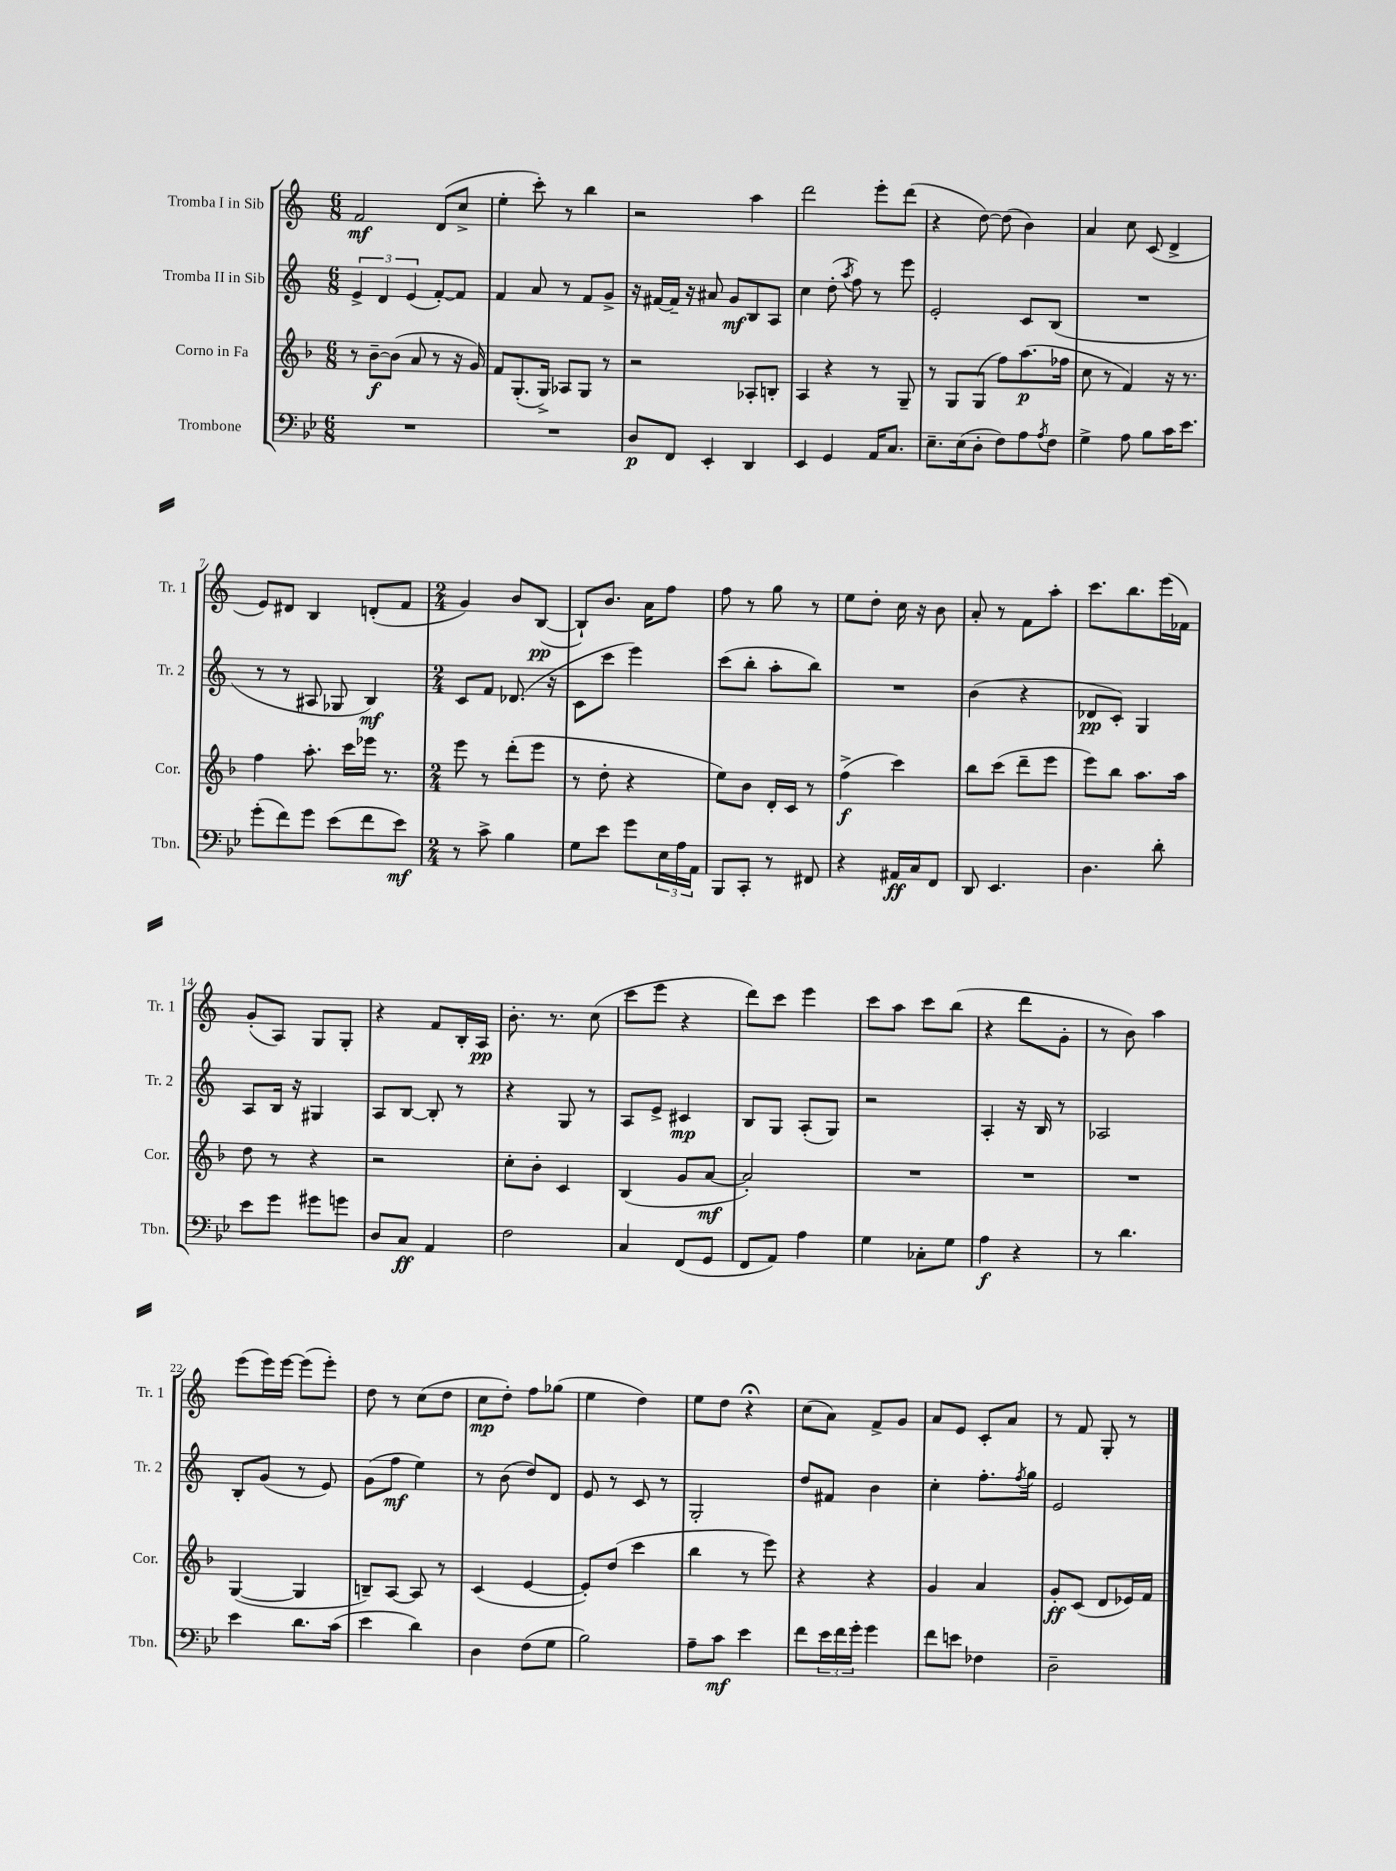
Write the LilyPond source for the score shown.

<<
\new StaffGroup <<
\new Staff = "s0" \with { instrumentName = "Tromba I in Sib" shortInstrumentName = "Tr. 1" } {
    \clef treble \key c \major \numericTimeSignature \time 6/8
    f'2\mf d'8( c''8-> |
    e''4-. c'''8-.) r8 b''4 |
    r2 a''4 |
    d'''2 e'''8-. d'''8( |
    r4 d''8~) d''8( b'4) |
    a'4 c''8 c'8( d'4-> |
    e'8) dis'8 b4 d'8-.( f'8 |
    \numericTimeSignature \time 2/4 g'4) b'8 b8~\pp( |
    b8-!) b'8. a'16 f''8 |
    f''8 r8 g''8 r8 |
    e''8 d''8-. c''16 r16 b'8 |
    a'8-. r8 f'8 a''8-. |
    c'''8. b''8. e'''16( fes'16) |
    g'8-.( a8) g8 g8-. |
    r4 f'8 b16-. a16\pp |
    b'8.-. r8. c''8( |
    c'''8 e'''8 r4 |
    d'''8) c'''8 e'''4 |
    c'''8 a''8 c'''8 b''8( |
    r4 d'''8 g'8-. |
    r8 b'8) a''4 |
    e'''8( e'''16) e'''16~ e'''8( e'''8-.) |
    d''8 r8 c''8( d''8 |
    c''8\mp d''8-.) f''8 ges''8( |
    e''4 d''4) |
    e''8 d''8 r4\fermata |
    c''8( a'8) f'8-> g'8 |
    a'8 e'8 c'8-. a'8 |
    r8 f'8 g8-. r8 \bar "|." |
}
\new Staff = "s1" \with { instrumentName = "Tromba II in Sib" shortInstrumentName = "Tr. 2" } {
    \clef treble \key c \major \numericTimeSignature \time 6/8
    \tuplet 3/2 { e'4-> d'4 e'4( } f'8~-.) f'8 |
    f'4 a'8 r8 f'8 g'8-> |
    r16 fis'16~ fis'16-- r16 ais'8 g'8\mf b8 a8 |
    c''4 d''8-.( \acciaccatura { a''8 } f''8) r8 e'''8 |
    e'2-. c'8 b8( |
    R2. |
    r8 r8 ais8 ges8 b4\mf) |
    \numericTimeSignature \time 2/4 c'8 f'8 des'8.( r16 |
    c'8 c'''8 e'''4) |
    c'''8( b''8-. a''8-. b''8) |
    R2 |
    b'4( r4 |
    des'8\pp c'8-.) g4 |
    a8 b16 r16 gis4 |
    a8 b8~ b8-. r8 |
    r4 g8 r8 |
    a8 e'8-> cis'4\mp |
    b8 g8 a8-.( g8) |
    r2 |
    a4-. r16 b16 r8 |
    aes2 |
    b8-. g'8( r8 e'8) |
    g'8( f''8\mf e''4) |
    r8 b'8( d''8) d'8 |
    e'8 r8 c'8 r8 |
    g2-. |
    d''8 fis'8 b'4 |
    c''4-. f''8.-. \acciaccatura { f''8 } g''16 |
    e'2 \bar "|." |
}
\new Staff = "s2" \with { instrumentName = "Corno in Fa" shortInstrumentName = "Cor." } {
    \clef treble \key f \major \numericTimeSignature \time 6/8
    r8 bes'8~--\f bes'8( a'8 r8 r16 g'16) |
    f'8 g8.-.( g16->) aes8 g8 r8 |
    r2 aes8-. b8-. |
    a4 r4 r8 g8-- |
    r8 g8 g8( f''8) a''8.\p( fes''16 |
    c''8 r8 f'4) r16 r8. |
    f''4 a''8.-. c'''16 ees'''16 r8. |
    \numericTimeSignature \time 2/4 e'''8 r8 d'''8-.( e'''8 |
    r8 d''8-. r4 |
    e''8) bes'8 d'16-. c'16 r8 |
    f''4->\f( c'''4) |
    bes''8 c'''8( d'''8-- e'''8 |
    e'''8) bes''8 a''8. a''16 |
    d''8 r8 r4 |
    r2 |
    c''8-. bes'8-. c'4 |
    bes4( g'8 a'8~\mf |
    a'2-.) |
    R2 |
    R2 |
    R2 |
    g4~( g4 |
    b8--) a8~ a8 r8 |
    c'4( e'4~ |
    e'8-.) d''8( c'''4 |
    bes''4 r8 e'''8) |
    r4 r4 |
    g'4 a'4 |
    g'8-.\ff c'8( d'8 ees'16) f'16 \bar "|." |
}
\new Staff = "s3" \with { instrumentName = "Trombone" shortInstrumentName = "Tbn." } {
    \clef bass \key bes \major \numericTimeSignature \time 6/8
    R2. |
    R2. |
    d8\p f,8 ees,4-. d,4 |
    ees,4 g,4 a,16 c8. |
    ees8.-- ees16( d8-. f8) a8 \acciaccatura { a8 } f8 |
    g4-> a8 bes8 c'16 ees'8. |
    g'8-.( f'8) g'8 ees'8( f'8 ees'8\mf) |
    \numericTimeSignature \time 2/4 r8 c'8-> bes4 |
    g8 ees'8 g'8 \tuplet 3/2 { ees16 a16 a,16 } |
    bes,,8 c,8-. r8 fis,8 |
    r4 ais,16\ff c16 f,8 |
    d,8 ees,4. |
    d4. d'8-. |
    ees'8 g'8 gis'8 g'8 |
    d8 c8\ff a,4 |
    f2 |
    c4 f,8( g,8 |
    f,8 a,8) a4 |
    g4 ces8-. g8 |
    a4\f r4 |
    r8 d'4. |
    ees'4 d'8. c'16( |
    ees'4 d'4) |
    d4 f8( g8 |
    bes2) |
    a8-- c'8\mf ees'4 |
    f'8 \tuplet 3/2 { ees'16 f'16 g'16-. } g'4 |
    f'8 e'8 fes4 |
    d2-- \bar "|." |
}
>>
>>
